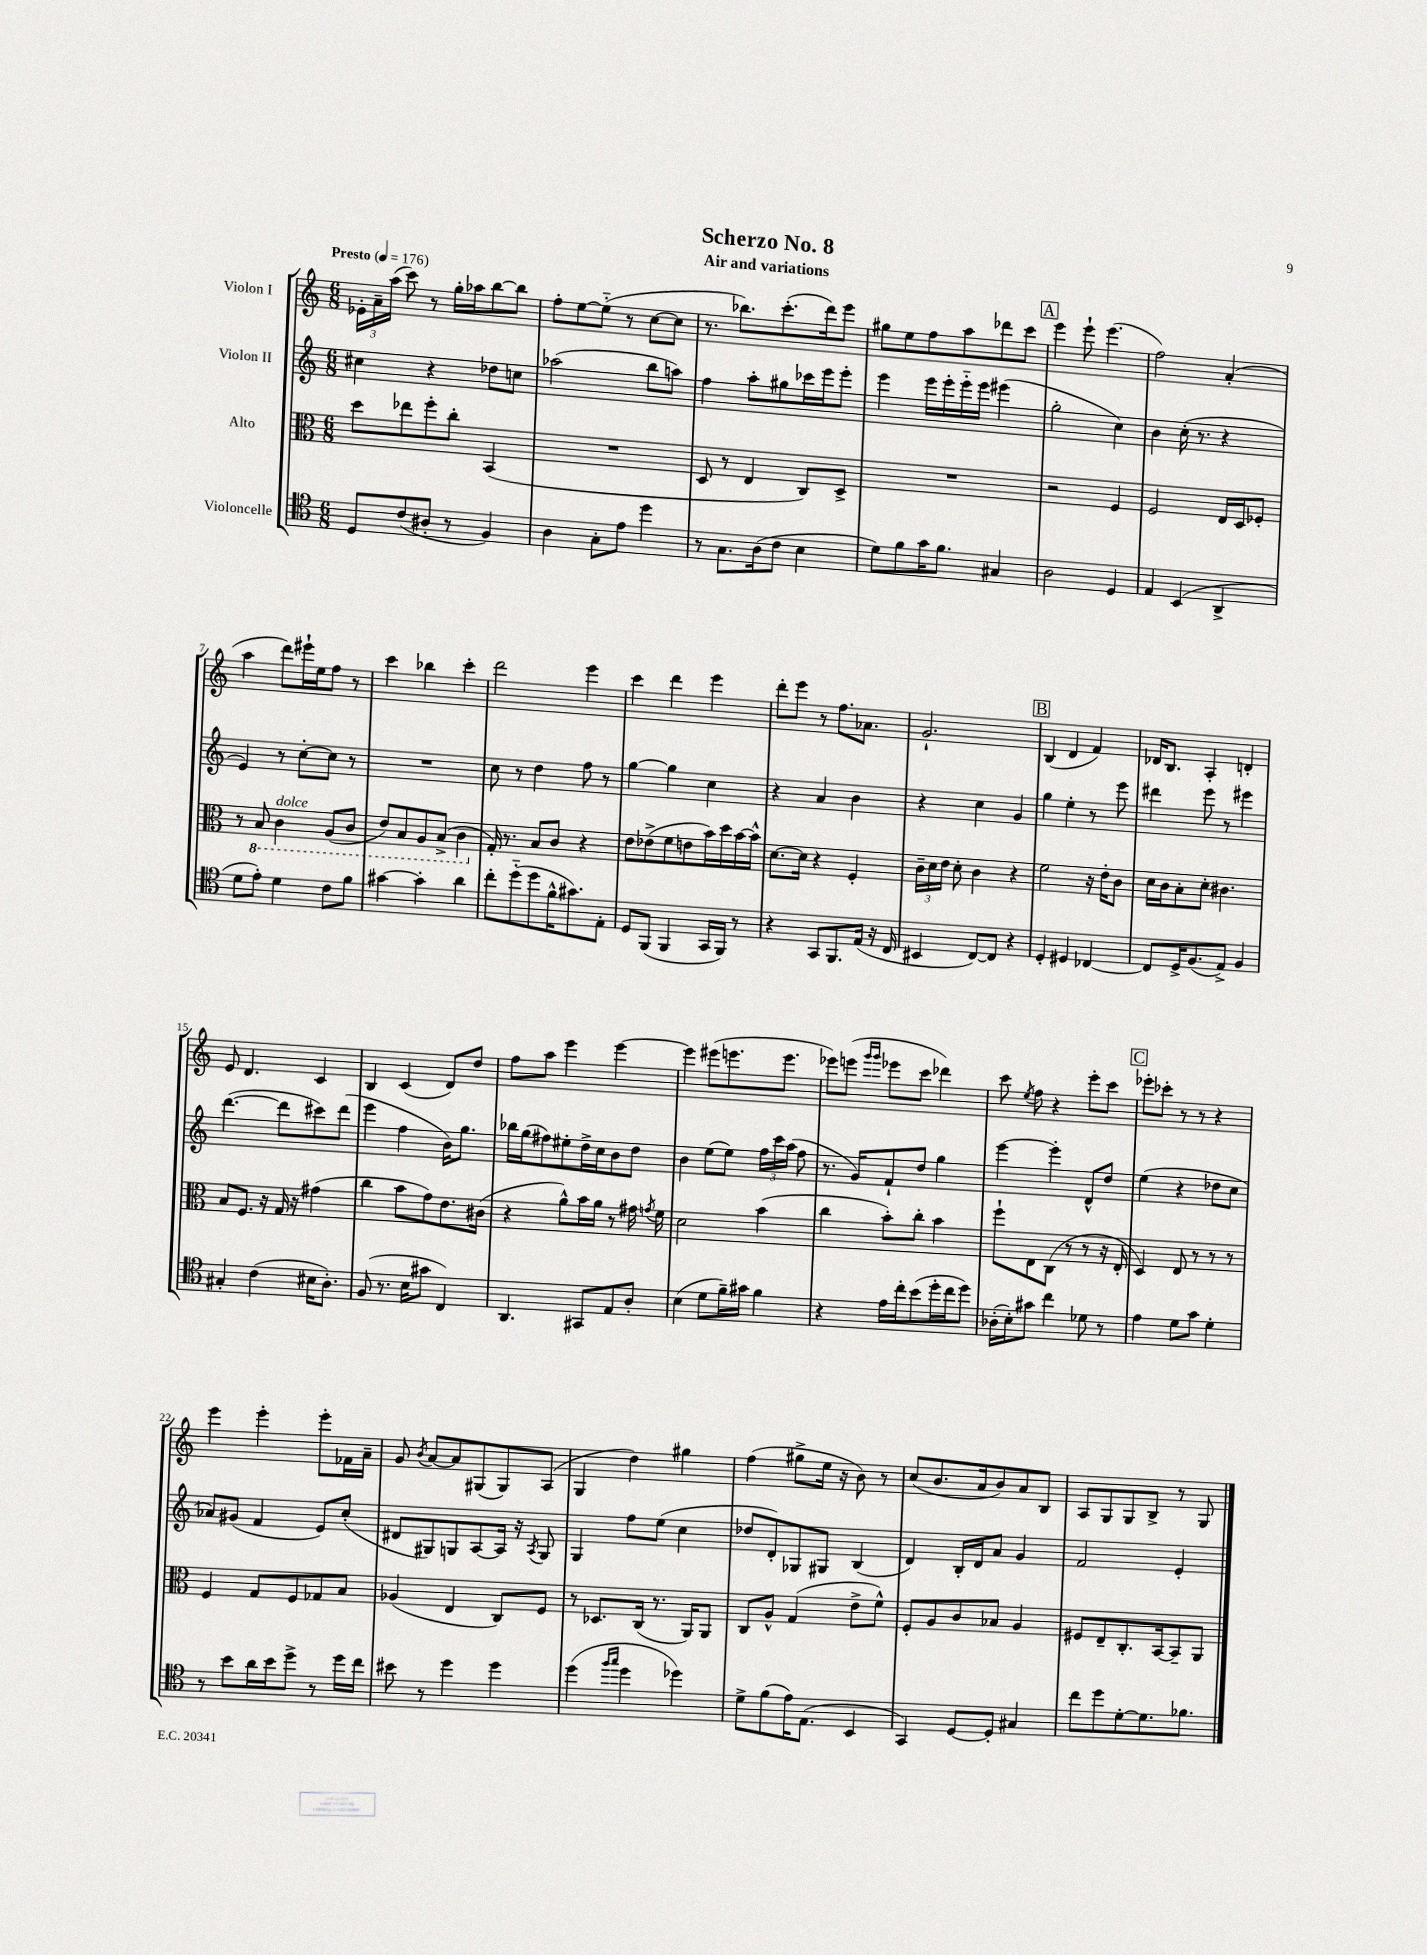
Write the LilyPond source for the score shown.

\header { title = "Scherzo No. 8" subtitle = "Air and variations" }
<<
\new StaffGroup <<
\new Staff = "s0" \with { instrumentName = "Violon I" } {
    \clef treble \key c \major \numericTimeSignature \time 6/8 \tempo "Presto" 4 = 176
    \autoBeamOff \tuplet 3/2 { ees'16[-. a'16-- a''16]( } c'''8) r8 g''16[-. aes''16 b''8~ b''8] |
    f''8[-. e''8~ e''8]-_( r8 c''8[~ c''8] |
    r8. bes''8.[) c'''8.-.( d'''16) e'''8] |
    gis''8[ e''8 f''8 a''8 des'''8 c'''8] |
    \mark \markup { \box "A" } e'''4 e'''8-! e'''4.( |
    f''2) a'4-.( |
    a''4 d'''8[) eis'''16-! e''16 f''8] r8 |
    c'''4 bes''4 c'''4-. |
    d'''2 e'''4 |
    c'''4 d'''4 e'''4 |
    d'''8[-. e'''8] r8 f''8.[ aes'8.] |
    g'2.-! |
    \mark \markup { \box "B" } b4( d'4 f'4) |
    des'16[ b8.] a4-. d'4-. |
    e'8 d'4. c'4 |
    b4 c'4( d'8[) d''8] |
    f''8[ a''8] e'''4 e'''4~ |
    e'''4 eis'''8[( e'''8. e'''8.] |
    ees'''8[) e'''8]( \grace { g'''16[ g'''16] } ees'''8[ c'''8] des'''4) |
    c'''8 \acciaccatura { e''8 } f''8 r4 e'''8[-. c'''8] |
    \mark \markup { \box "C" } ees'''8[-. ces'''8]-. r8 r8 r4 |
    e'''4 e'''4-. e'''8[-. fes'16 a'16]-- |
    g'8 \acciaccatura { b'8 } a'8[~ a'8 gis8( gis8) a8]( |
    g4 d''4) gis''4 |
    f''4( gis''8[-> e''16] r16 b'8) r8 |
    c''8[( b'8. a'16 b'8) a'8 b8] |
    a8[ g8 g8 b8]-> r8 g8 \bar "|." |
}
\new Staff = "s1" \with { instrumentName = "Violon II" } {
    \clef treble \key c \major \numericTimeSignature \time 6/8
    \autoBeamOff cis''4 r4 des''8[ c''8] |
    aes''2( b''8[ a''8]) |
    f''4 a''8[-. gis''8 ces'''16 e'''16 e'''8]-. |
    e'''4 e'''16[ e'''16-. e'''16-_ e'''16] eis'''4( |
    \mark \markup { \box "A" } g''2-. c''4) |
    b'4 c''16-.( r8. r4 |
    e'4) r8 c''8[~-. c''8] r8 |
    R2. |
    c''8 r8 d''4 f''8 r8 |
    g''4~ g''4 c''4 |
    r4 a'4 b'4 |
    r4 c''4 g'4 |
    \mark \markup { \box "B" } g''4 e''4-. r8 e'''8 |
    dis'''4 e'''8 r8 eis'''4 |
    d'''4.~( d'''8[ cis'''8) d'''8]( |
    e'''4 f''4 b'16[) g''8.] |
    bes''16[ g''16( fis''8) eis''8-. d''16-> c''16 b'8 d''8] |
    b'4 e''8[( e''8]) \tuplet 3/2 { f''16[ c'''16 a''16]( } f''8 |
    r8. g'16[) f'8-! d''8] g''4 |
    e'''4~ e'''4-. d'8[-^ d''8] |
    \mark \markup { \box "C" } e''4( r4 des''8[ c''8] |
    aes'8[) gis'8]( f'4 e'8[) c''8]-.( |
    dis'8[ gis8) g8 a8~ a16] r16 \acciaccatura { a8 } g8 |
    g4 f''8[ e''8]( c''4 |
    des''8[ d'8-.) ges8 gis8] b4( |
    d'4) b16[-. d'16 a'8] g'4 |
    f'2 e'4-. \bar "|." |
}
\new Staff = "s2" \with { instrumentName = "Alto" } {
    \clef alto \key c \major \numericTimeSignature \time 6/8
    \autoBeamOff d''8[ ees''8 f''8-. c''8]-. b,4( |
    R2. |
    d8 r8 e4 c8[) d8]-> |
    R2. |
    \mark \markup { \box "A" } r2 f4 |
    f2 e16[ d16 fes8]-. |
    r8 \ottava #-1 b,8 c4^\markup { \italic "dolce" } a,8[( c8] |
    e8[) b,8 a,8 b,8]->( c4 \ottava #0 |
    g16-.) r8. b8[ c'8] r4 |
    e'8[ ees'8->( f'8 e'8 b'16) d''16 b'16~ b'16]-^ |
    d'8.[~ d'16] r4 f4-. |
    \tuplet 3/2 { c'16[-- d'16 e'16] } d'8-. c'4 r4 |
    \mark \markup { \box "B" } f'2 r16 e'16[-. c'8] |
    d'16[ c'16 b8-. d'8]-. cis'4. |
    b8[ f8.] r16 g16 r16 gis'4( |
    c''4 b'8[ g'8) e'8. cis'16]( |
    r4 a'8[-^) b'16 a'16] r8 gis'16 \acciaccatura { g'8 } f'16 |
    d'2 b'4( |
    c''4 b'8[-.) c''8]-. b'4 |
    f''8[-! e8 c8]( r8 r8 r16 e16-. |
    \mark \markup { \box "C" } d4) e8 r8 r8 r8 |
    f4 g8[ f8 ges8 b8] |
    aes4( e4 c8[) f8] |
    r8 des8.[ c16]( r8. a,16[) a,8] |
    c8[ a8]-^ g4( e'8[-> f'8]-^) |
    f8[-. a8 c'8 bes8] a4 |
    fis8[ e8-- c8.-. b,16~ b,8-- a,8] \bar "|." |
}
\new Staff = "s3" \with { instrumentName = "Violoncelle" } {
    \clef tenor \key c \major \numericTimeSignature \time 6/8
    \autoBeamOff d8[ c'8( ais8]-. r8 f4) |
    a4 g8[-. e'8] d''4 |
    r8 g8.[ a16( c'8] b4 |
    d'8[) f'8 g'16 f'8.] gis4 |
    \mark \markup { \box "A" } a2 d4 |
    e4 b,4( a,4-> |
    d'8[ e'8]-.) d'4 c'8[ f'8] |
    gis'4~ gis'4-. a'4 |
    c''8[-. d''8-_( d''8 f'16-^ gis'8.) e8]-. |
    d8[ f,8]( f,4 g,16[ f,16]) r8 |
    r4 g,8[ f,8. e16]( r16 c16 |
    bis,4 c8[~) c8] r4 |
    \mark \markup { \box "B" } d4-. dis4 ces4~ |
    ces8[ d16-> f8.( e8]->) f4 |
    gis4-. c'4( bis16[ a8.]-.) |
    f8( r8. b16[ gis'8] c4) |
    a,4. gis,8[ e8 a8]-. |
    b4( d'8[ f'16--) gis'16] f'4 |
    r4 e'16[ c''16-. b'8( d''16-. c''16 d''8]) |
    aes16[-.( b16-.) gis'8] c''4 des'8 r8 |
    \mark \markup { \box "C" } e'4 d'8[ g'8] d'4-. |
    r8 b'8[ a'16 b'16 d''8]-> r8 d''16[ c''16] |
    bis'8 r8 d''4 d''4 |
    d''4( \grace { f''16[ g''16] } d''4 des''4) |
    d'8[-> f'8( e'16) e8.]( b,4 |
    g,4) d8[~ d8]-. gis4 |
    c''8[ d''8 d'8~-. d'8. fes'8.] \bar "|." |
}
>>
>>
